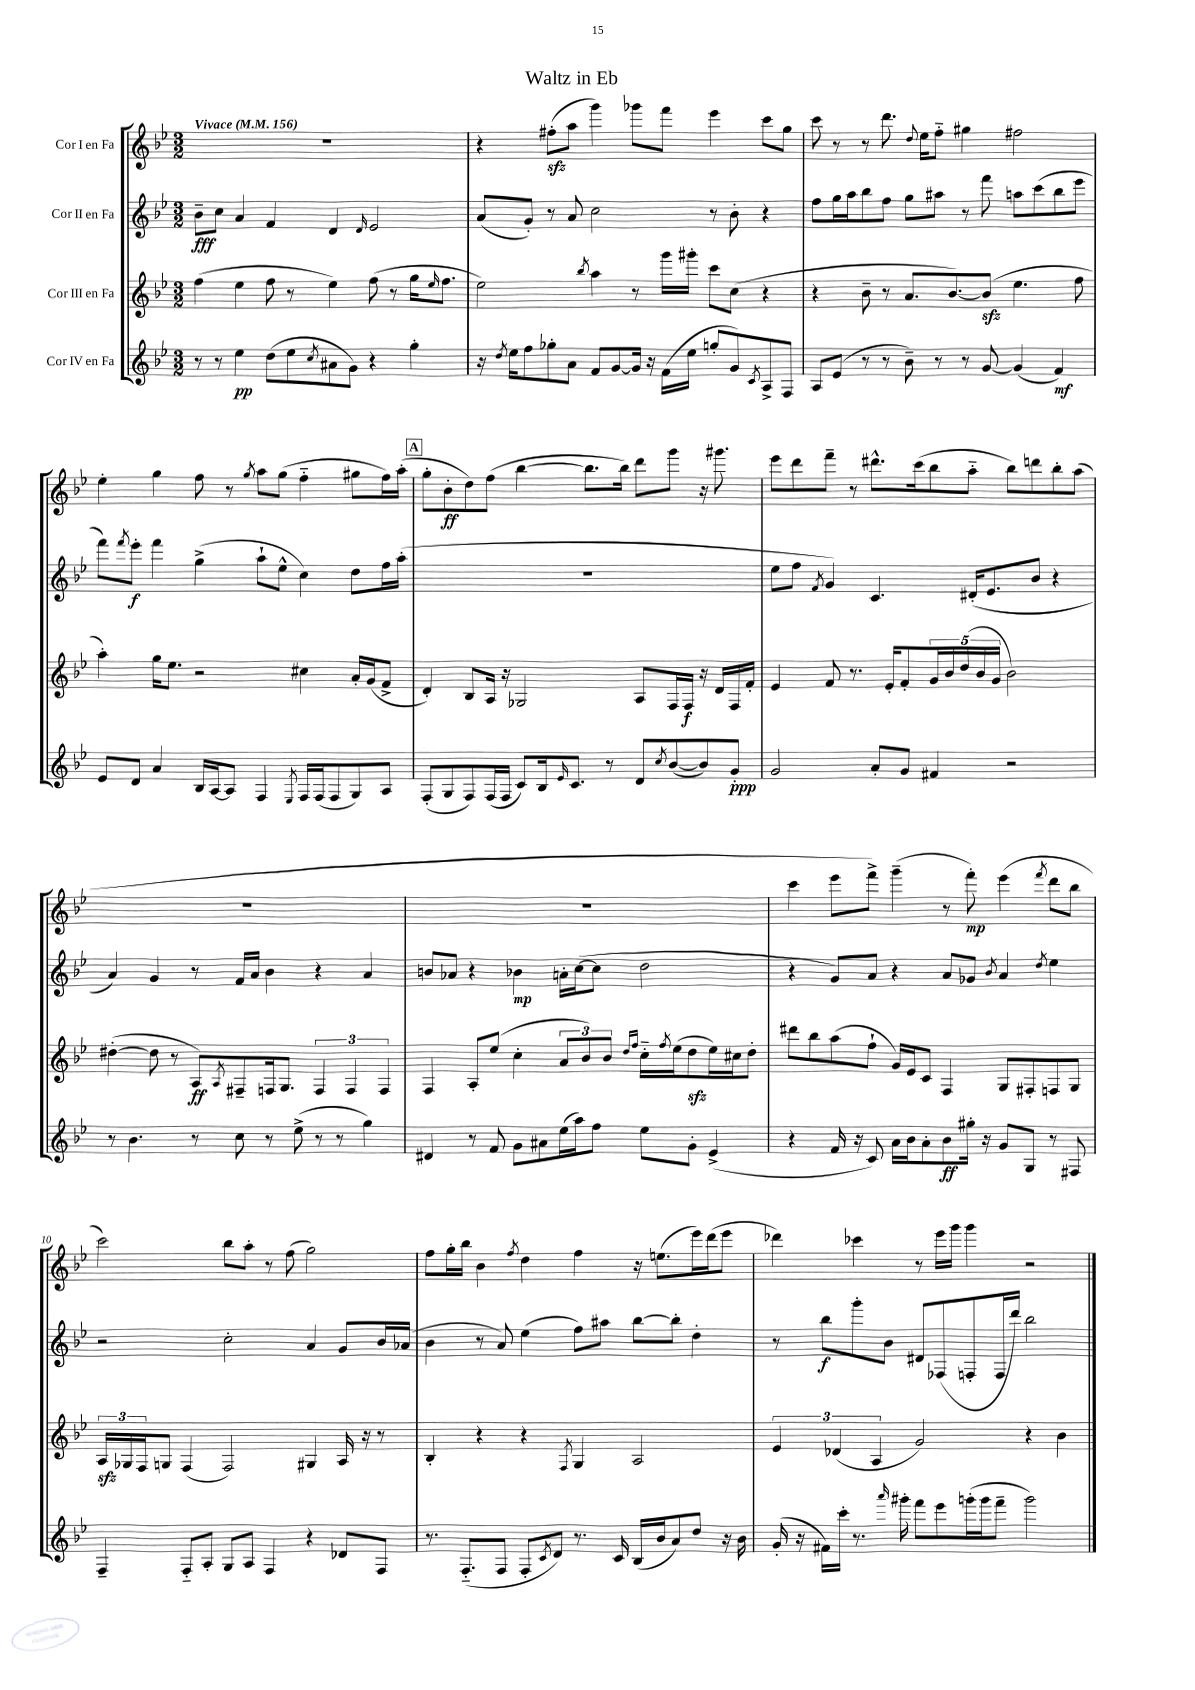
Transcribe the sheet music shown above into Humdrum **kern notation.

**kern	**kern	**kern	**kern
*staff4	*staff3	*staff2	*staff1
*clefG2	*clefG2	*clefG2	*clefG2
*k[b-e-]	*k[b-e-]	*k[b-e-]	*k[b-e-]
*M3/2	*M3/2	*M3/2	*M3/2
*MM156	*MM156	*MM156	*MM156
8r	(4ff\	8b-~\L	1.r
8r	.	8cc\J	.
4ee-\	4ee-\	4a/	.
(8dd\L	8ff\	4f/	.
8ee-\	8r	.	.
8qcc/	.	.	.
8a#\	4ee-\)	4d/	.
8g\J)	.	.	.
.	.	16qqd/	.
4r	(8ff\	2e-/	.
.	8r	.	.
4gg'\	16gg\LK	.	.
.	16qqee-/	.	.
.	8.ff\J	.	.
=	=	=	=
16r	2ee-\)	(8a/L	4r
8qdd/	.	.	.
16ee-\LK	.	.	.
8ff\	.	8g'/J)	.
8gg-'\	.	8r	(8ff#'\L
8a\J	.	8a/	8aa\J
.	8qbb-/	.	.
8f/L	4aa\	2cc\	4ggg\)
[8g/	.	.	.
16g/]Jk	8r	.	8ggg-\L
16r	.	.	.
(16f\LL	16ggg\LL	.	8fff\J
16ee-\JJ	16ggg#'\JJ	.	.
8gg'/L	8ccc\L	8r	4eee-\
8g/)	(8cc\J	8b-'\	.
8qc/	.	.	.
8A^/	4r	4r	8ccc\L
8F/J	.	.	8gg\J
=	=	=	=
8A/L	4r	8ff\L	8ccc\
(8e-/J	.	16gg\L	8r
.	.	16aa\J	.
8r	8b-~\	8bb-\	8r
8r	8r	8ff\J	8.ddd\
8b-~\)	8.a/L	8gg\L	.
.	.	.	8qqdd/
.	.	.	16ee-\LK
8r	.	8aa#\J	8ff'~\J
.	[8.b-/)	.	.
8r	.	8r	4gg#\
[8g/	(8b-/]J	8fff\	.
(4g/]	4.ee-\	8aa\L	2ff#\
.	.	(8ccc\	.
4f/)	.	8bb-\	.
.	8ff\	8eee-\J	.
=	=	=	=
8e-/L	4aa'\)	8fff\L)	4ee-'\
.	.	8qfff/	.
8d/J	.	8eee-'\J	.
4a/	16gg\LK	4fff\	4gg\
.	8.ee-\J	.	.
16B-/LL	2r	(4gg^\	8ff\
[16A/J	.	.	.
8A/]J	.	.	8r
.	.	.	8qgg/
4F/	.	8aa`\L	8aa\L
.	.	8ee-^^\J	(8gg\J
8qE-/	.	.	.
16F/LL	4cc#\	4cc\)	4ff'~\
(16F/J	.	.	.
8F/	.	.	.
8G/)	16a'/LL	8dd\L	8gg#\L
.	(16g/J	.	.
8A/J	8f^/J	16ff\L	16ff\L)
.	.	(16aa'\JJ	(16aa'\JJ
=	=	=	=
(8F'/L	4d'/)	1.r	8gg'\L
8G/	.	.	8b-'\
8F/)	8B-/L	.	8dd\)
(16F/L	16A/Jk	.	(8ff\J
16F/JJ	16r	.	.
8c/L)	2G-/	.	[4bb-\
16B-/k	.	.	.
16qqe-/	.	.	.
8.c/J	.	.	.
.	.	.	8.bb-\]L
8r	.	.	.
.	.	.	16bb-\Jk)
8d/L	8A/L	.	8ddd\L
8qcc/	.	.	.
([8b-/	16F/L	.	8ggg\J
.	16F/JJ	.	.
8b-/])	16r	.	16r
.	16d/LL	.	8.ggg#\
8g'/J	16F/	.	.
.	16f'/JJ	.	.
=	=	=	=
2g/	4e-/	8ee-\L	8eee-\L
.	.	8ff\J	8ddd\
.	.	8qf/	.
.	8f/	4g/)	8fff~\J
.	8.r	.	8r
8a'/L	.	4.c/	8.ddd#^^\L
.	16e-'/LK	.	.
8g/J	8f'/	.	.
.	.	.	(16ccc\k
4f#/	20g/L	.	8bb-\
.	20b-/	.	.
.	(20dd/	.	.
.	.	(16d#'/LK	8aa'~\J
.	20b-/	.	.
.	.	8.e-/	.
.	20g/JJ	.	.
2r	2b-\)	.	8bb-\L)
.	.	8b-/J	8ddd\
.	.	4r	8bb-'\
.	.	.	(8aa\J
=	=	=	=
8r	([4dd#'\	4a/)	1.r
4.b-\	.	.	.
.	8dd#\]	4g/	.
.	8r	.	.
8r	8A/L)	8r	.
.	8qA/	.	.
8cc\	8F#~/	16f/LL	.
.	.	16a/JJ	.
8r	16F/k	4b-\	.
.	8.G/J	.	.
(8ee-^\	.	.	.
8r	6F/	4r	.
8r	.	.	.
.	6F/	.	.
4gg\)	.	4a/	.
.	6F/	.	.
=	=	=	=
4d#/	4F/	8b/L	1.r
.	.	8a-/J	.
8r	8A'/L	4r	.
8f/	(8ee-/J	.	.
8g\L	4cc'\	4b-\	.
8a#\	.	.	.
(16ee-\L	12a/L	16a'\LL	.
16aa\J)	.	([16cc\J	.
.	12b-/)	.	.
8ff\J	.	8cc\]J	.
.	12b-/J	.	.
.	16qqdd/LL	.	.
.	16qqff/JJ	.	.
8ee-\L	16cc'~\LL	2dd\	.
.	8qff/	.	.
.	(16ee-\J	.	.
8g'\J	8dd\	.	.
(4e-^/	16ee-\L)	.	.
.	16cc#\J	.	.
.	8dd'\J	.	.
=	=	=	=
4r	8ddd#\L	4r	4ccc\
.	8bb-\	.	.
16f/	(8aa\	8g/L)	8eee-\L
16r	.	.	.
8c/)	8ff`\J	8a/J	8fff^\J)
16a\LL	16g/LL)	4r	(4ggg~\
16b-\J	16e-/J	.	.
8a'\	8c/J	.	.
8b-\	4F/	8a/L	8r
16gg#'\Jk	.	8g-/J	8fff'\)
16r	.	.	.
.	.	8qb-/	.
8g/L	8G/L	4a/	(4eee-\
8G/J	8F#'/	.	.
.	.	8qdd/	8qfff/
8r	8F/	4ee-\	8ddd\L
8F#/	8G/J	.	8bb-\J
=	=	=	=
4F~/	24A/LL	2r	2ccc\)
.	24G-/	.	.
.	24F/J	.	.
.	8G/J	.	.
8F'~/L	(4F/	.	.
8A'/J	.	.	.
8G/L	2F/)	2cc'\	8bb-\L
8A/J	.	.	8aa'\J
4F/	.	.	8r
.	.	.	(8ff\
4r	4G#/	4a/	2gg\)
8d-/L	16A/	8g/L	.
.	16r	.	.
8F/J	8r	16b-/L	.
.	.	(16a-/JJ	.
=	=	=	=
8.r	4B-'/	4b-\	8ff\L
.	.	.	16gg'\L
(8.F'~/L	.	.	16bb-\JJ
.	4r	8r	4b-\
8F/J	.	8a/)	.
.	.	.	8qff/
8F'/L	4r	(4ee-\	4dd\
8qc/	.	.	.
8d/J)	.	.	.
.	8qF/	.	.
8.r	4G/	8ff\L)	4ff\
.	.	8aa#\J	.
16c/	.	.	.
(16B-/LL	2A/	[8bb-\L	16r
16b-/J	.	.	(8.ee\L
8a/)	.	8bb-'\]J	.
8dd/J	.	4dd'\	16eee-\L)
.	.	.	(16ddd\J
16r	.	.	8eee-\J
16b-\	.	.	.
=	=	=	=
(16g'/	6e-/	8r	4ddd-\)
16r	.	.	.
16f#\LL)	.	8bb-\L	.
.	(6d-/	.	.
16ccc'\JJ	.	.	.
8.r	.	8ggg'\	4ccc-\
.	6A/	.	.
.	.	8b-\J	.
16qqaaa/	.	.	.
16ggg#'\	.	.	.
8fff\L	2g/)	8d#/L	8r
8eee-\	.	(8F-/	16eee-\LL
.	.	.	16ggg\JJ
(16ggg'\L	.	8F'/	4ggg\
16ggg\J	.	.	.
8fff~\J	.	16F/L	.
.	.	16ddd/JJ)	.
2ggg\)	4r	2bb-\	2r
.	4b-\	.	.
==	==	==	==
*-	*-	*-	*-
